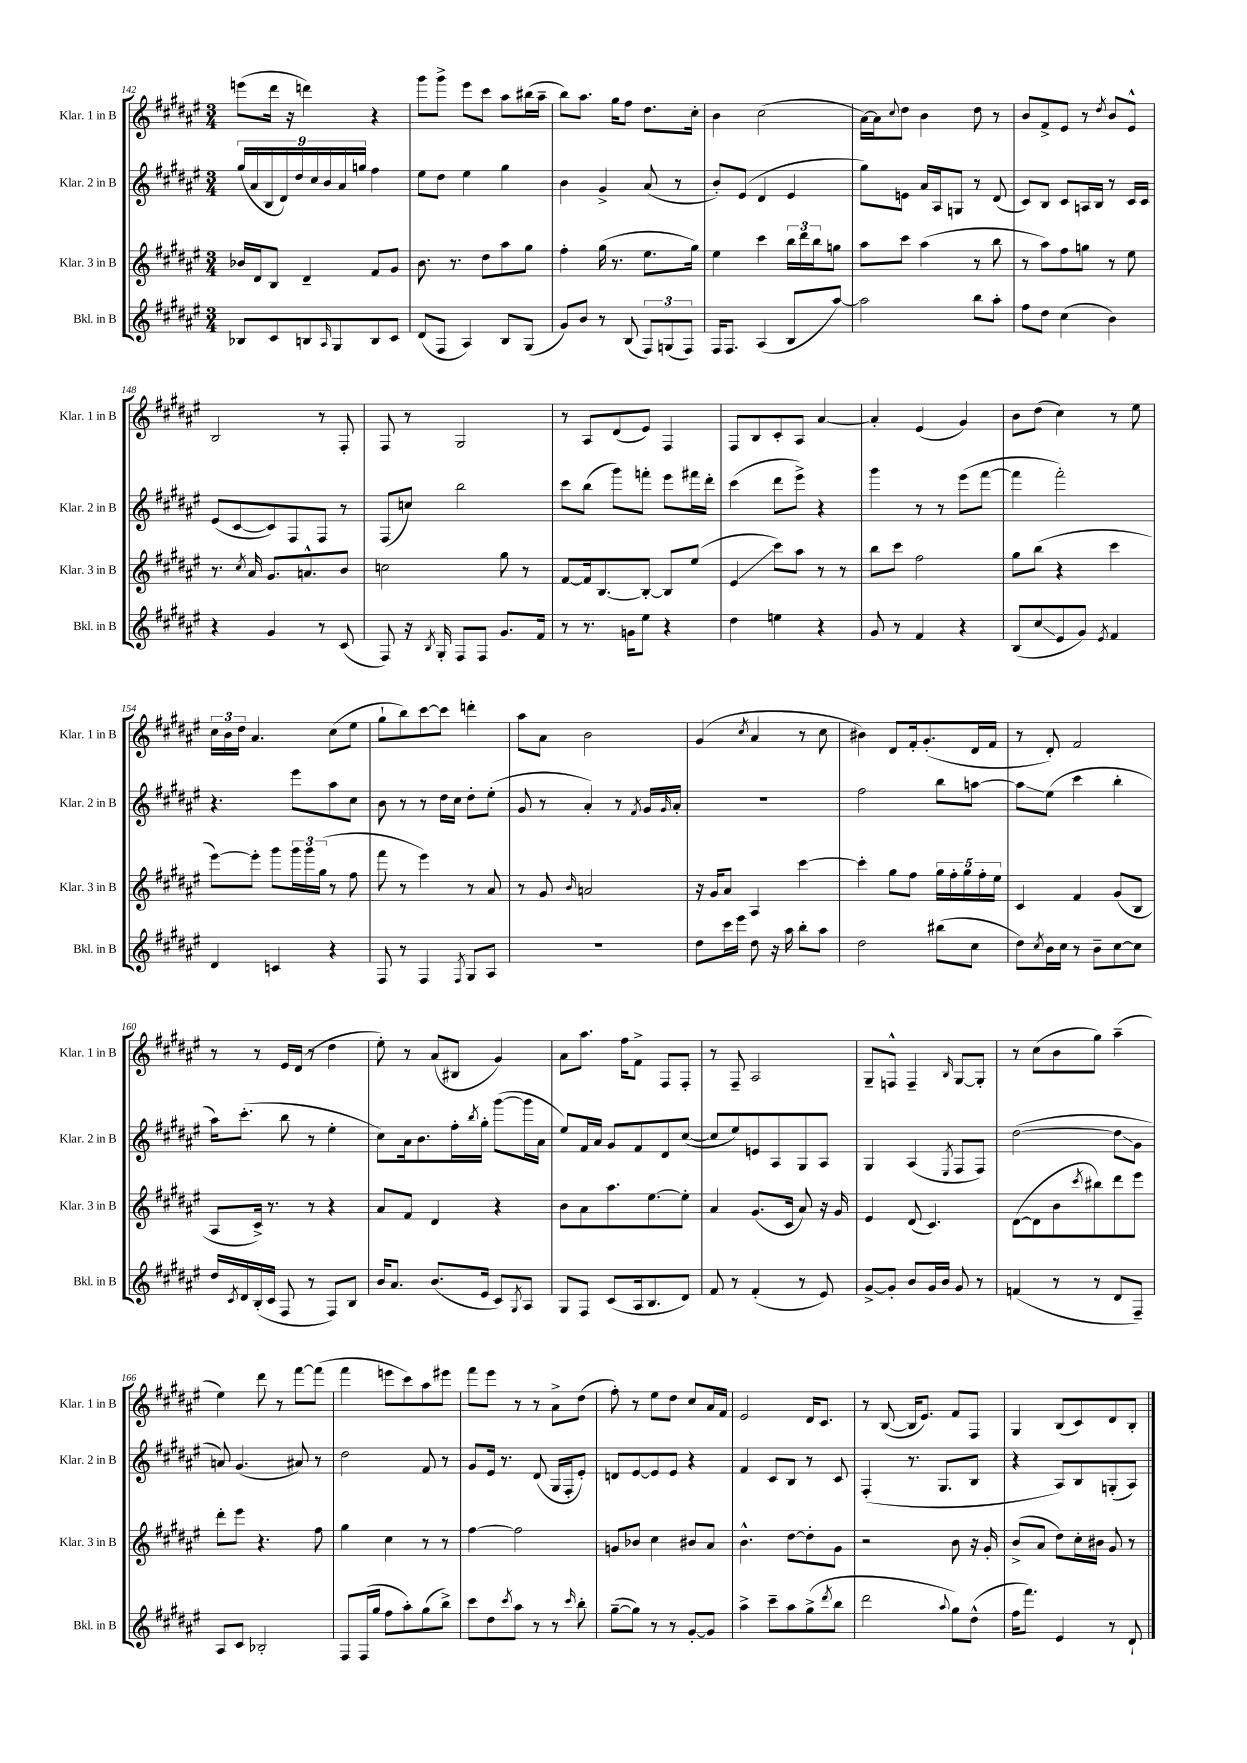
<<
\new StaffGroup <<
\new Staff = "s0" \with { instrumentName = "Klar. 1 in B" shortInstrumentName = "Klar. 1 in B" } {
    \clef treble \key fis \major \numericTimeSignature \time 3/4
    e'''8( dis'''16 r16 d'''4) r4 |
    gis'''8 gis'''8-> eis'''8 cis'''8 ais''8 bis''16( ais''16-- |
    b''8) ais''8. gis''16 fis''8 dis''8. cis''16-. |
    b'4 cis''2( |
    ais'16~) ais'16 \appoggiatura { cis''8 } dis''8 b'4 dis''8 r8 |
    b'8 fis'8-> eis'8 r8 \acciaccatura { dis''8 } b'8 eis'8-^ |
    b2 r8 fis8-. |
    fis8 r8 gis2 |
    r8 ais8 dis'8( eis'8) fis4 |
    fis8 b8 cis'8-. ais8 ais'4~ |
    ais'4-. eis'4( gis'4) |
    b'8 dis''8( cis''4) r8 eis''8 |
    \tuplet 3/2 { cis''16 b'16 dis''16 } ais'4. cis''8( eis''8 |
    gis''8-! b''8) cis'''8~ cis'''8 d'''4-. |
    ais''8 ais'8 b'2 |
    gis'4( \acciaccatura { cis''8 } ais'4 r8 cis''8 |
    bis'4) dis'8 fis'16-. gis'8.-.( dis'16 fis'16 |
    r8 dis'8-.) fis'2 |
    r8 r8 eis'16 dis'16( r8 dis''4 |
    eis''8-.) r8 ais'8( bis8 gis'4) |
    ais'8 ais''8. fis''16 fis'8-> fis8 fis8-. |
    r8 fis8-- ais2 |
    gis8-- f8-^ f4-- \grace { b16 } gis8~ gis8-. |
    r8 cis''8( b'8 gis''8) ais''4--( |
    eis''4) dis'''8 r8 fis'''8~ fis'''8( |
    fis'''4 e'''8 cis'''8) ais''8 eis'''8 |
    fis'''8 eis'''8 r8 r8 ais'8-> dis''8( |
    fis''8-.) r8 eis''8 dis''8 cis''8 ais'16 fis'16 |
    eis'2 dis'16 cis'8. |
    r8 b8~( b16 eis'8.) fis'8 fis8 |
    gis4 b8( cis'8) dis'8 b8-. \bar "|." |
}
\new Staff = "s1" \with { instrumentName = "Klar. 2 in B" shortInstrumentName = "Klar. 2 in B" } {
    \clef treble \key fis \major \numericTimeSignature \time 3/4
    \tuplet 9/8 { gis''16( ais'16 b16 dis'16) dis''16 cis''16 b'16 ais'16 g''16 } fis''4 |
    eis''8 dis''8 eis''4 gis''4 |
    b'4 gis'4-> ais'8( r8 |
    b'8-.) eis'8( dis'4 eis'4 |
    gis''8) e'8 ais'16 ais16 g8 r8 dis'8( |
    cis'8) b8 cis'8 a16 b16 r8 cis'16 cis'16 |
    eis'8( cis'8~ cis'8) fis8 fis8 r8 |
    fis8( c''8) b''2 |
    cis'''8 b''8( gis'''8) f'''8-. eis'''8 fis'''16 dis'''16-. |
    cis'''4( dis'''8 eis'''8->) r4 |
    gis'''4 r8 r8 eis'''8( fis'''8~ |
    fis'''4 fis'''2-.) |
    r4. eis'''8 ais''8 cis''8 |
    b'8 r8 r8 dis''16 cis''16 dis''8-. eis''8-.( |
    gis'8 r8 ais'4-.) r8 \acciaccatura { fis'8 } gis'16 \grace { gis'16 } ais'16-. |
    R2. |
    fis''2 b''8 a''8~ |
    a''8\glissando eis''8( cis'''4 b''4-. |
    ais''16) cis'''8.-.( b''8 r8 eis''4-. |
    cis''8) ais'16 b'8. fis''16-. \acciaccatura { b''8 } gis''16-. gis'''8~( gis'''16 ais'16 |
    eis''8) fis'16 ais'16 gis'8 fis'8 dis'8 cis''8~( |
    cis''8 eis''8) e'8 ais8 gis8 ais8 |
    gis4 ais4( \acciaccatura { eis8 } fis8 fis8) |
    dis''2~( dis''8\glissando gis'8 |
    a'8) gis'4.( ais'8) r8 |
    dis''2 fis'8 r8 |
    gis'8 eis'16 r8. dis'8( gis16 fis16-. eis'8-.) |
    d'8 eis'8~ eis'8 eis'8 r4 |
    fis'4 cis'8 b8 r8 cis'8 |
    fis4-.( r8. gis8. b8 |
    r4 ais8) b8 g8-.( ais8) \bar "|." |
}
\new Staff = "s2" \with { instrumentName = "Klar. 3 in B" shortInstrumentName = "Klar. 3 in B" } {
    \clef treble \key fis \major \numericTimeSignature \time 3/4
    bes'16 dis'16 b8 dis'4-- fis'8 gis'8 |
    b'8. r8. dis''8 ais''8 gis''8 |
    fis''4-. gis''16( r8. eis''8. gis''16) |
    eis''4 cis'''4 \tuplet 3/2 { b''16 dis'''16 b''16 } g''8 |
    ais''8 cis'''8 ais''4( r8 b''8 |
    r8 ais''8) fis''8 g''8 r8 eis''8 |
    r8. \acciaccatura { cis''8 } ais'16 gis'8. a'8.-^ b'8 |
    c''2 gis''8 r8 |
    fis'8~ fis'16 b8.~ b8~-. b8 eis''8( |
    eis'4\glissando cis'''8) ais''8 r8 r8 |
    b''8 cis'''8 fis''2 |
    gis''8 b''8( r4 cis'''4 |
    eis'''8~) eis'''8-. gis'''8 \tuplet 3/2 { gis'''16 gis'''16 gis''16( } r8 fis''8 |
    fis'''8 r8 eis'''4) r8 ais'8 |
    r8 gis'8 \grace { b'16 } a'2 |
    r16 gis'16 ais'8 ais4 cis'''4~ |
    cis'''4-. gis''8 fis''8 \tuplet 5/4 { gis''16 fis''16-. gis''16 fis''16-. eis''16 } |
    cis'4 fis'4 gis'8( b8 |
    ais8 cis'16->) r8. r8 r4 |
    ais'8 fis'8 dis'4 r4 |
    b'8 ais'8 ais''8. eis''8.~ eis''8-. |
    ais'4 gis'8.( cis'16 ais'8) r16 gis'16 |
    eis'4 dis'8( cis'4.) |
    dis'8~( dis'8 b'8 \acciaccatura { cis'''8 } bis''8) dis'''8 eis'''8 |
    dis'''8-. eis'''8 r4. fis''8 |
    gis''4 cis''4 r8 r8 |
    fis''4~ fis''2 |
    g'8 bes'8 cis''4 bis'8 ais'8 |
    b'4.-^ dis''8~ dis''8-. gis'8 |
    r2 b'8 r16 gis'16-. |
    b'8->( ais'8 dis''8) cis''16-. bis'16 gis'8 r8 \bar "|." |
}
\new Staff = "s3" \with { instrumentName = "Bkl. in B" shortInstrumentName = "Bkl. in B" } {
    \clef treble \key fis \major \numericTimeSignature \time 3/4
    bes8 cis'8 b8 \grace { ais16 } gis8 b8 cis'8 |
    dis'8( fis8 ais4) b8 gis8( |
    gis'8) b'8 r8 b8( \tuplet 3/2 { fis8) g8( fis8) } |
    fis16 fis8. ais4( b8 ais''8~) |
    ais''2 b''8 ais''8-. |
    fis''8 dis''8 cis''4( b'4) |
    r4 gis'4 r8 cis'8( |
    fis8) r16 \acciaccatura { b8 } gis16-. fis8 fis8 gis'8. fis'16 |
    r8 r8. g'16 eis''8 r4 |
    dis''4 e''4 r4 |
    gis'8 r8 fis'4 r4 |
    b8( cis''8\glissando eis'8 gis'8) \acciaccatura { eis'8 } fis'4 |
    dis'4 c'4 r4 |
    fis8 r8 fis4 \acciaccatura { fis8 } gis8 ais8 |
    R2. |
    dis''8 cis'''16 eis'''16 dis''8 r16 ais''16 b''8-. ais''8 |
    dis''2 bis''8( cis''8 |
    dis''8) \acciaccatura { cis''8 } b'16 cis''16 r8 b'8-- cis''8~ cis''8 |
    dis''16 \acciaccatura { cis'8 } dis'16 b16-.( cis'16 fis8 r8 fis8) b8 |
    b'16 ais'8. b'8.( eis'16 cis'8) \acciaccatura { gis8 } ais8 |
    gis8 fis8 cis'8( ais16 b8. dis'8) |
    fis'8 r8 fis'4-.( r8 eis'8) |
    gis'8~-> gis'8-. b'8 gis'16 b'16 gis'8 r8 |
    f'4( r8 r8 dis'8 fis8--) |
    ais8 cis'8 bes2-. |
    fis8 fis16( gis''16 fis''8 ais''8-.) gis''8( b''8->) |
    cis'''8 dis''8 \acciaccatura { cis'''8 } ais''8 r8 r8 \grace { cis'''16 } b''8-. |
    gis''8~--( gis''8) r8 r8 gis'8~-. gis'8 |
    ais''4-> cis'''8-- ais''8 gis''8->( \acciaccatura { dis'''8 } b''8 |
    dis'''2 \appoggiatura { ais''8 } gis''8) dis''8-^( |
    fis''16 fis'''8.) eis'4 r8 dis'8-! \bar "|." |
}
>>
>>
\layout { \context { \Score currentBarNumber = #142 } }
